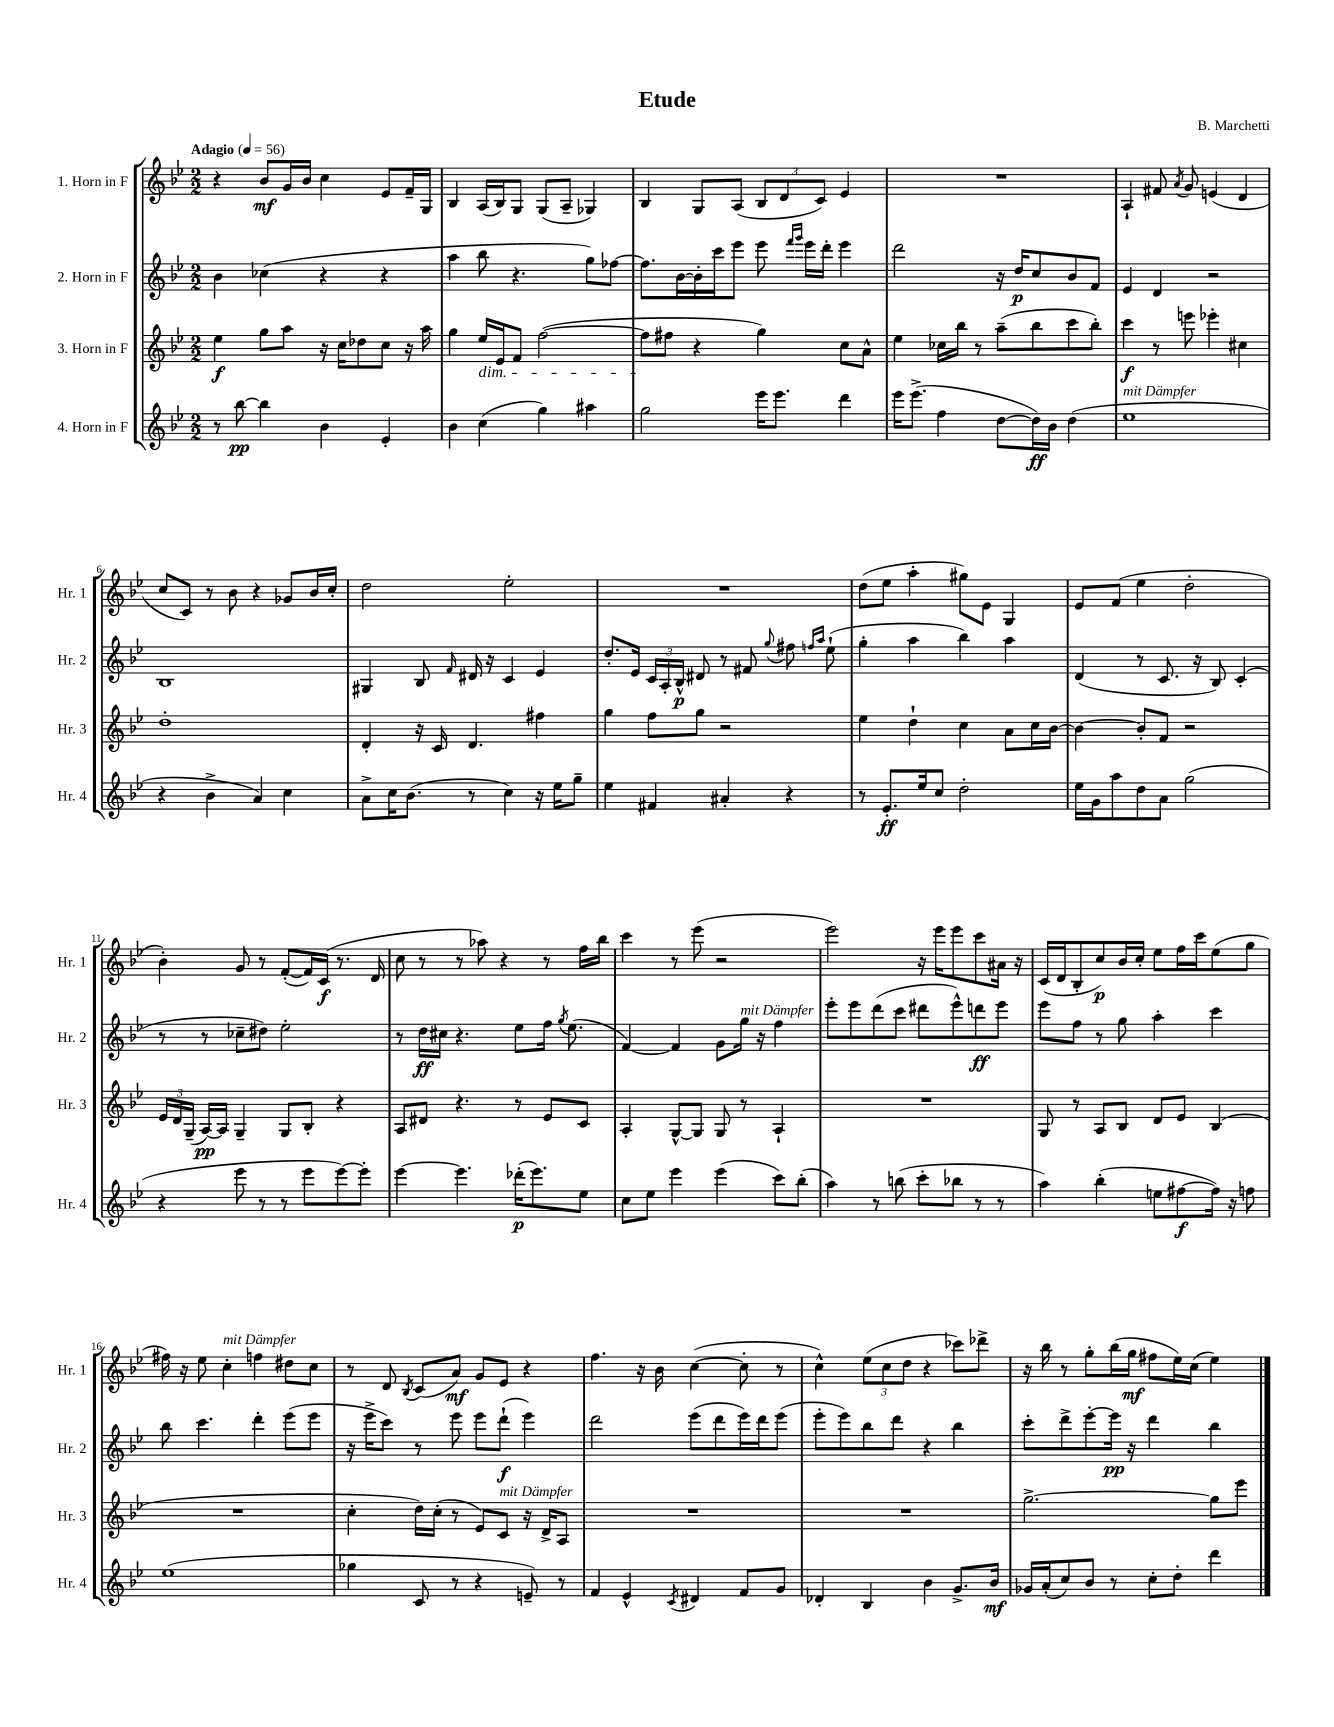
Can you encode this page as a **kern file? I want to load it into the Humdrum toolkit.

**kern	**kern	**kern	**kern
*staff4	*staff3	*staff2	*staff1
*clefG2	*clefG2	*clefG2	*clefG2
*k[b-e-]	*k[b-e-]	*k[b-e-]	*k[b-e-]
*M2/2	*M2/2	*M2/2	*M2/2
*MM56	*MM56	*MM56	*MM56
8r	4ee-	4b-	4r
[8bb-	.	.	.
4bb-]	8gg	(4cc-	8b-
.	8aa	.	16g
.	.	.	16b-
4b-	16r	4r	4cc
.	16cc	.	.
.	8dd-	.	.
4e-'	8cc	4r	8e-
.	16r	.	16f~
.	16aa	.	16G
=	=	=	=
4b-	4gg	4aa	4B-
(4cc	16ee-	8bb-	(16A
.	16e-	.	16B-)
.	8f	4.r	8G
4gg)	([2ff	.	(8G
.	.	.	8A~
4aa#	.	8gg)	4G-)
.	.	[8ff-	.
=	=	=	=
2gg	8ff]	8.ff-]	4B-
.	8ff#	.	.
.	.	[16b-	.
.	4r	16b-']	8G
.	.	16ccc	.
.	.	8eee-	(8A
16eee-	4gg)	8eee-	12B-
8.eee-	.	.	.
.	.	.	12d
.	.	16qqfff	.
.	.	16qqggg	.
.	.	16eee-	.
.	.	.	12c)
.	.	16ddd'	.
4ddd	8cc	4eee-	4e-
.	8a^^	.	.
=	=	=	=
16eee-	4ee-	2ddd	1r
(8.eee-^	.	.	.
4ff	16cc-	.	.
.	16bb-	.	.
.	8r	.	.
[8dd	(8aa~	16r	.
.	.	16dd	.
16dd])	8bb-	8cc	.
16b-	.	.	.
(4dd	8ccc	8b-	.
.	8bb-')	8f	.
=	=	=	=
1ee-	4ccc	4e-	4A`
.	8r	4d	8f#
.	.	.	8qa
.	8eee	.	8g
.	4eee-'	2r	(4e
.	4cc#	.	4d
=	=	=	=
4r	1dd'	1B-	8cc
.	.	.	8c)
4b-^	.	.	8r
.	.	.	8b-
4a)	.	.	4r
4cc	.	.	8g-
.	.	.	16b-
.	.	.	16cc'
=	=	=	=
8a^	4d'	4G#	2dd
16cc	.	.	.
(8.b-	.	.	.
.	16r	8B-	.
.	16c	.	.
.	.	16qqf	.
8r	4.d	16d#	.
.	.	16r	.
4cc)	.	4c	2ee-'
16r	4ff#	4e-	.
16ee-	.	.	.
8gg~	.	.	.
=	=	=	=
4ee-	4gg	8.dd'	1r
.	.	16e-	.
4f#	8ff	24c	.
.	.	24A'	.
.	.	24B-^^	.
.	8gg	8d#	.
4a#'	2r	8r	.
.	.	8f#	.
.	.	8qqgg	.
4r	.	8ff#	.
.	.	16qqff	.
.	.	16qqaa	.
.	.	(8ee-`	.
=	=	=	=
8r	4ee-	4gg'	(8dd
8.e-'	.	.	8ee-
.	4dd`	4aa	4aa'
16ee-	.	.	.
8cc	.	.	.
2dd'	4cc	4bb-)	8gg#)
.	.	.	8e-
.	8a	4aa	4G
.	16cc	.	.
.	[16b-	.	.
=	=	=	=
16ee-	4b-_	(4d	8e-
16g	.	.	.
8aa	.	.	(8f
8dd	8b-']	8r	4ee-
8a	8f	8.c	.
(2gg	2r	.	2dd'
.	.	16r	.
.	.	8B-)	.
.	.	(4c'	.
=	=	=	=
4r	24e-	8r	4b-')
.	24d	.	.
.	(24G~	.	.
.	[16A)	8r	.
.	16A]	.	.
8eee-	4G~	8cc-~	8g
8r	.	8dd#)	8r
8r	8G	2ee-'	([8f'
8eee-	8B-'	.	16f])
.	.	.	(16c
[8eee-)	4r	.	8.r
8eee-']	.	.	.
.	.	.	16d
=	=	=	=
[4eee-	8A	8r	8cc
.	8d#	16dd	8r
.	.	16cc#	.
4.eee-]	4.r	4.r	8r
.	.	.	8aa-)
.	.	.	4r
(16ddd-'	8r	8ee-	.
8.eee-)	.	.	.
.	8e-	16ff	8r
.	.	8qgg	.
.	.	(8.ee-	.
8ee-	8c	.	16ff
.	.	.	16bb-
=	=	=	=
8cc	4A'	[4f)	4ccc
8ee-	.	.	.
4eee-	[8G^^	4f]	8r
.	8G]	.	(8eee-
(4eee-	8G	8g	2r
.	8r	16gg	.
.	.	16r	.
8ccc)	4A`	4ff	.
(8bb-'	.	.	.
=	=	=	=
4aa)	1r	8eee-'	2eee-)
.	.	8eee-	.
8r	.	(8ddd	.
(8bb	.	8ccc	.
8ccc'	.	8ddd#	16r
.	.	.	16eee-
8bb-	.	8eee-^^)	8eee-
8r	.	8ddd	8ccc
8r	.	8eee-	16a#
.	.	.	16r
=	=	=	=
4aa)	8G	8eee-	(16c
.	.	.	16d
.	8r	8ff	8B-'
(4bb-'	8A	8r	8cc)
.	8B-	8gg	16b-
.	.	.	16cc'
8ee	8d	4aa'	8ee-
[8ff#	8e-	.	16ff
.	.	.	16ccc
16ff#])	(4B-	4ccc	(8ee-
16r	.	.	.
8ff	.	.	8gg
=	=	=	=
(1ee-	1r	8bb-	16ff#)
.	.	.	16r
.	.	4.ccc	8ee-
.	.	.	4cc'
.	.	4ddd'	4ff
.	.	(8eee-	8dd#
.	.	8eee-	8cc
=	=	=	=
4gg-	4cc'	16r	8r
.	.	16eee-^	.
.	.	8ccc)	8d
.	.	.	8qB-
8c	16dd)	8r	(8c
.	(16cc'	.	.
8r	8r	8eee-	8a)
4r	8e-)	8eee-	8g
.	8c	(8ddd`	8e-
8e~)	16r	4eee-)	4r
.	16d^	.	.
8r	8A	.	.
=	=	=	=
4f	1r	2ddd	4.ff
4e-^^	.	.	.
.	.	.	16r
.	.	.	16b-
8qc	.	.	.
4d#	.	(8eee-	([4cc
.	.	8ddd	.
8f	.	16eee-)	8cc']
.	.	16ddd	.
8g	.	(8eee-	8r
=	=	=	=
4d-'	1r	8eee-'	4cc^^)
.	.	8eee-)	.
4B-	.	8bb-	(12ee-
.	.	.	12cc
.	.	8ddd	.
.	.	.	12dd
4b-	.	4r	4r
8.g^	.	4bb-	8ccc-)
.	.	.	8ddd-^
16b-	.	.	.
=	=	=	=
16g-	[2.gg^	8ccc'	16r
(16a'	.	.	16bb-
8cc)	.	8ddd^	8r
8b-	.	[8eee-'	8gg'
8r	.	16eee-]	(16bb-
.	.	16r	16gg
8cc'	.	4ddd	8ff#
8dd'	.	.	16ee-)
.	.	.	(16cc
4ddd	8gg]	4bb-	4ee-)
.	8eee-	.	.
==	==	==	==
*-	*-	*-	*-
